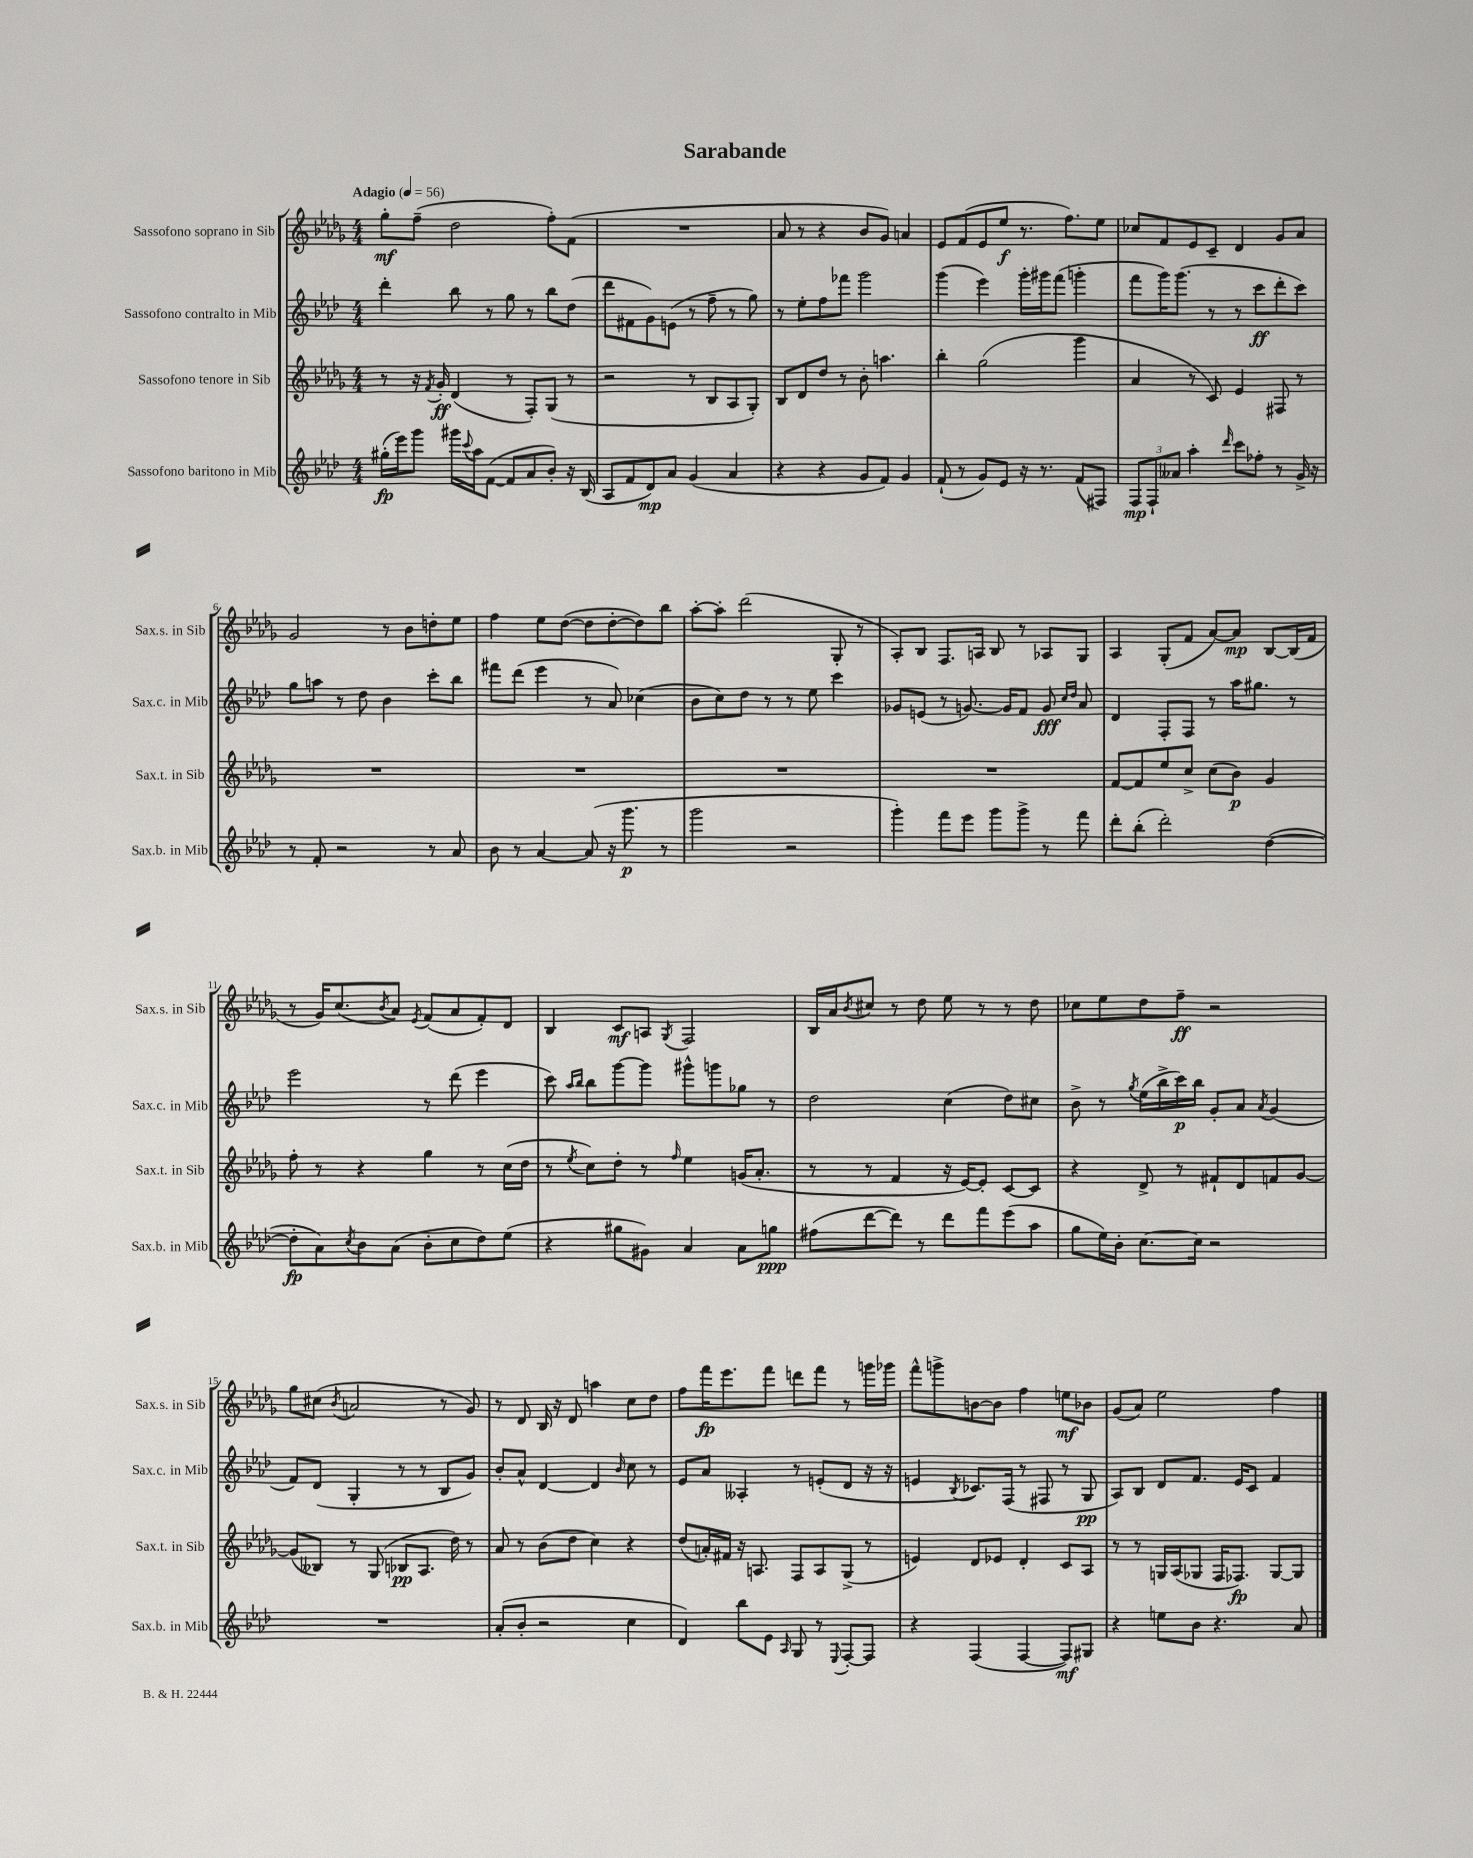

**kern	**dynam	**kern	**dynam	**kern	**dynam	**kern	**dynam
*part4	*part4	*part3	*part3	*part2	*part2	*part1	*part1
*staff4	*staff4	*staff3	*staff3	*staff2	*staff2	*staff1	*staff1
*I"Sassofono baritono in Mib	*	*I"Sassofono tenore in Sib	*	*I"Sassofono contralto in Mib	*	*I"Sassofono soprano in Sib	*
*I'Sax.b. in Mib	*	*I'Sax.t. in Sib	*	*I'Sax.c. in Mib	*	*I'Sax.s. in Sib	*
*clefG2	*	*clefG2	*	*clefG2	*	*clefG2	*
*k[b-e-a-d-]	*	*k[b-e-a-d-g-]	*	*k[b-e-a-d-]	*	*k[b-e-a-d-g-]	*
*M4/4	*	*M4/4	*	*M4/4	*	*M4/4	*
*MM56	*	*MM56	*	*MM56	*	*MM56	*
=1	=1	=1	=1	=1	=1	=1	=1
!	!	!	!	!	!	!LO:TX:a:B:t=Adagio	!
(16gg#X'\LL	fp	8r	.	4ddd-'\	.	8gg-'\L	mf
16eee-\J)	.	.	.	.	.	.	.
8ggg\J	.	16r	.	.	.	(8ff~\J	.
.	.	8qf/	.	.	.	.	.
.	.	16g-'/	ff	.	.	.	.
16ggg#X\LL	.	(4d-/	.	8bb-\	.	2dd-\	.
8qqccc/	.	.	.	.	.	.	.
16aa-\J	.	.	.	.	.	.	.
([8f\J	.	.	.	8r	.	.	.
8f/L]	.	8r	.	8gg\	.	.	.
8a-/	.	8F'/L)	.	8r	.	.	.
8b-'/J)	.	(8G-/J	.	8bb-\L	.	8ff'\L)	.
16r	.	8r	.	(8dd-\J	.	(8f\J	.
(16B-/	.	.	.	.	.	.	.
=2	=2	=2	=2	=2	=2	=2	=2
8A-/L	.	2r	.	8ddd-\L	.	1r	.
8f/	.	.	.	8f#X\	.	.	.
8d-/)	mp	.	.	8g\)	.	.	.
8a-/J	.	.	.	(8en\J	.	.	.
(4g/	.	8r	.	8r	.	.	.
.	.	8B-/L	.	8ff~\	.	.	.
4a-/	.	8A-/	.	8r	.	.	.
.	.	8G-'/J)	.	8gg\)	.	.	.
=3	=3	=3	=3	=3	=3	=3	=3
4r	.	8B-/L	.	8r	.	8a-/	.
.	.	8d-/	.	8ee-'\L	.	8r	.
4r	.	8dd-/J	.	8ff\	.	4r	.
.	.	8r	.	8fff-X\J	.	.	.
8g/L	.	8b-'\	.	2ggg\	.	8b-/L	.
8f/J)	.	4.aan\	.	.	.	8g-/J)	.
4g/	.	.	.	.	.	4an/	.
=4	=4	=4	=4	=4	=4	=4	=4
(8f`/	.	4bb-'\	.	(4ggg\	.	8e-/L	.
8r	.	.	.	.	.	(8f/	.
8g/L)	.	(2gg-\	.	4eee-\)	.	8e-/	.
8e-/J	.	.	.	.	.	8ee-/J	f
16r	.	.	.	16ggg'\LL	.	8.r	.
8.r	.	.	.	16ggg#X\J	.	.	.
.	.	.	.	(8fff\J	.	.	.
.	.	.	.	.	.	8.ff\L)	.
(8f/L	.	4ggg-\	.	4gggn'\	.	.	.
8F#X/J)	.	.	.	.	.	8ee-\J	.
=5	=5	=5	=5	=5	=5	=5	=5
12F/L	mp	4a-/	.	8fff\L	.	8cc-X/L	.
12F`/	.	.	.	.	.	.	.
.	.	.	.	16ggg\K)	.	8f/	.
12a--X/J	.	.	.	.	.	.	.
.	.	.	.	(8.ggg\J	.	.	.
4aa-'\	.	8r	.	.	.	8e-/	.
.	.	8c/)	.	8r	.	8c~/J	.
16qqddd-/	.	.	.	.	.	.	.
8ccc\L	.	4e-/	.	8r	.	4d-/	.
8ff-X'\J	.	.	.	8ccc\L	ff	.	.
8r	.	8F#X/	.	8ddd-'\	.	8g-/L	.
16g^/	.	8r	.	8ccc\J)	.	8a-/J	.
16r	.	.	.	.	.	.	.
!!LO:LB:g=z
=6	=6	=6	=6	=6	=6	=6	=6
8r	.	1r	.	8gg\L	.	2g-/	.
8f'/	.	.	.	8aan\J	.	.	.
2r	.	.	.	8r	.	.	.
.	.	.	.	8dd-\	.	.	.
.	.	.	.	4b-\	.	8r	.
.	.	.	.	.	.	8b-\L	.
8r	.	.	.	8ccc'\L	.	8ddn'\	.
8a-/	.	.	.	8bb-\J	.	8ee-\J	.
=7	=7	=7	=7	=7	=7	=7	=7
8b-\	.	1r	.	8fff#X\L	.	4ff\	.
8r	.	.	.	(8ddd-\J	.	.	.
[4a-/	.	.	.	4eee-\	.	8ee-\L	.
.	.	.	.	.	.	([8dd-\J	.
(8a-/]	.	.	.	8r	.	8dd-\L]	.
16r	.	.	.	8a-/)	.	[8dd-'\	.
8.ggg\	p	.	.	.	.	.	.
.	.	.	.	(4cc-X\	.	8dd-\])	.
8r	.	.	.	.	.	8bb-\J	.
=8	=8	=8	=8	=8	=8	=8	=8
2ggg\	.	1r	.	8b-\L	.	[8aa-'\L	.
.	.	.	.	8cc\)	.	8aa-'\J]	.
.	.	.	.	8dd-\J	.	(2ddd-\	.
.	.	.	.	8r	.	.	.
2r	.	.	.	8r	.	.	.
.	.	.	.	8ee-\	.	.	.
.	.	.	.	4ccc\	.	8G-'/	.
.	.	.	.	.	.	8r	.
=9	=9	=9	=9	=9	=9	=9	=9
4ggg'\)	.	1r	.	8g-X/L	.	8A-'/L)	.
.	.	.	.	(8en/J	.	8B-/J	.
8fff\L	.	.	.	8r	.	8.F/L	.
8eee-\J	.	.	.	[8.gn/)	.	.	.
.	.	.	.	.	.	16An/Jk	.
8ggg\L	.	.	.	.	.	8B-/	.
.	.	.	.	16g/KL]	.	.	.
8ggg^\J	.	.	.	8f/J	.	8r	.
8r	.	.	.	8g/	fff	8A-X/L	.
.	.	.	.	16qqcc/LL	.	.	.
.	.	.	.	16qqdd-/JJ	.	.	.
8fff\	.	.	.	8a-/	.	8G-/J	.
=10	=10	=10	=10	=10	=10	=10	=10
8ddd-'\L	.	[8f/L	.	4d-/	.	4A-/	.
(8bb-'\J	.	8f/]	.	.	.	.	.
2ddd-'\)	.	8ee-/	.	8F'/L	.	(8G-'/L	.
.	.	8cc^/J	.	8F/J	.	8f/J	.
.	.	(8cc\L	.	8r	.	[8a-/L)	.
.	.	8b-\J)	p	16aa-\KL	.	8a-/J]	mp
.	.	.	.	8.gg#X\J	.	.	.
([4dd-\	.	4g-/	.	.	.	[8B-/L	.
.	.	.	.	8r	.	(16B-/L]	.
.	.	.	.	.	.	16f/JJ	.
!!LO:LB:g=z
=11	=11	=11	=11	=11	=11	=11	=11
8dd-'\L]	fp	8ff'\	.	2eee-\	.	8r	.
8a-\)	.	8r	.	.	.	16g-/KL)	.
.	.	.	.	.	.	(8.cc/	.
8qcc/	.	.	.	.	.	.	.
8b-\	.	4r	.	.	.	.	.
.	.	.	.	.	.	8qb-/	.
(8a-\J	.	.	.	.	.	8a-/J)	.
.	.	.	.	.	.	8qe-/	.
8b-'\L	.	4gg-\	.	8r	.	(8f/L	.
8cc\	.	.	.	(8ddd-\	.	8a-/	.
8dd-\)	.	8r	.	4eee-\	.	8f'/)	.
(8ee-\J	.	(16cc\LL	.	.	.	8d-/J	.
.	.	16dd-\JJ	.	.	.	.	.
=12	=12	=12	=12	=12	=12	=12	=12
4r	.	8r	.	8ccc\)	.	4B-/	.
.	.	.	.	16qqaa-/LL	.	.	.
.	.	8qee-/	.	16qqbb-/JJ	.	.	.
.	.	8cc\L)	.	8bb-\L	.	.	.
8gg#X\L	.	8dd-'\J	.	[8ggg\	.	8c/L	mf
8g#X\J)	.	8r	.	8ggg\J]	.	8An/J	.
.	.	16qqff/	.	.	.	8qG-/	.
4a-/	.	4ee-\	.	8ggg#X^^\L	.	2F/	.
.	.	.	.	8gggn\	.	.	.
8a-\L	.	(16gn/KL	.	8gg-X\J	.	.	.
.	.	8.a-'/J	.	.	.	.	.
8ggn\J	ppp	.	.	8r	.	.	.
=13	=13	=13	=13	=13	=13	=13	=13
(8ff#X\L	.	8r	.	2dd-\	.	16B-/LL	.
.	.	.	.	.	.	16a-/J	.
.	.	.	.	.	.	8qb-/	.
[8ddd-\	.	8r	.	.	.	8cc#X/J	.
8ddd-\J])	.	4f/	.	.	.	8r	.
8r	.	.	.	.	.	8dd-\	.
8ddd-\L	.	16r	.	(4cc\	.	8ee-\	.
.	.	[16e-/KL)	.	.	.	.	.
8fff\	.	8e-'/J]	.	.	.	8r	.
(8eee-\	.	[8c/L	.	8dd-\L)	.	8r	.
8aa-\J	.	8c/J]	.	8cc#X\J	.	8dd-\	.
=14	=14	=14	=14	=14	=14	=14	=14
8gg\L	.	4r	.	8b-^\	.	8cc-X\L	.
16ee-\L)	.	.	.	8r	.	8ee-\	.
16b-'\JJ	.	.	.	.	.	.	.
.	.	.	.	8qgg/	.	.	.
[8.cc\L	.	8d-^/	.	(16ee-\LL	.	8dd-\	.
.	.	.	.	16bb-^\	.	.	.
.	.	8r	.	16ccc\)	p	8ff~\J	ff
16cc\Jk]	.	.	.	16bb-\JJ	.	.	.
2r	.	8f#X`/L	.	8g'/L	.	2r	.
.	.	8d-/	.	8a-/J	.	.	.
.	.	.	.	8qa-/	.	.	.
.	.	8fn/	.	(4g/	.	.	.
.	.	[8g-/J	.	.	.	.	.
!!LO:LB:g=z
=15	=15	=15	=15	=15	=15	=15	=15
1r	.	(8g-/L]	.	8f/L)	.	8gg-\L	.
.	.	8B--X/J)	.	(8d-/J	.	(8cc#X\J	.
.	.	.	.	.	.	8qb-/	.
.	.	8r	.	4G'/	.	2an/	.
.	.	(8G-/	.	.	.	.	.
.	.	8B-X/L	pp	8r	.	.	.
.	.	8.A-/J	.	8r	.	.	.
.	.	.	.	8B-/L	.	8r	.
.	.	16dd-\)	.	.	.	.	.
.	.	8r	.	8g/J)	.	8g-/)	.
=16	=16	=16	=16	=16	=16	=16	=16
(8a-'/L	.	8a-/	.	8b-'/L	.	8r	.
8b-'/J	.	8r	.	8a-^^/J	.	8d-/	.
2r	.	(8b-\L	.	[4d-/	.	16B-/	.
.	.	.	.	.	.	16r	.
.	.	8dd-\J	.	.	.	8d-/	.
.	.	4cc\)	.	4d-/]	.	4aan\	.
.	.	.	.	16qqb-/	.	.	.
4cc\	.	4r	.	8cc\	.	8cc\L	.
.	.	.	.	8r	.	8dd-\J	.
=17	=17	=17	=17	=17	=17	=17	=17
4d-/)	.	(8dd-/L	.	8e-/L	.	8ff\L	.
.	.	16an'/L)	.	8a-/J	.	16fff\K	fp
.	.	16f#X/JJ	.	.	.	8.eee-\	.
8bb-\L	.	16r	.	4A--X'/	.	.	.
.	.	8.An/	.	.	.	.	.
8e-\J	.	.	.	.	.	8fff\J	.
16qqA-/	.	.	.	.	.	.	.
8G/	.	8F/L	.	8r	.	8dddn\L	.
8r	.	8A/	.	(8en'/L	.	8fff\J	.
8qqE-/	.	.	.	.	.	.	.
[8F'/L	.	(8G-^/J	.	8d-/J	.	8r	.
8F/J]	.	8r	.	16r	.	16gggn\LL	.
.	.	.	.	16r	.	16ggg-X\JJ	.
=18	=18	=18	=18	=18	=18	=18	=18
4r	.	4en/)	.	4en/	.	8fff^^\L	.
.	.	.	.	.	.	8gggn^\	.
.	.	.	.	8qB-/	.	.	.
(4F/	.	8d-/L	.	8.c-X/L)	.	[8bn\	.
.	.	8e-X/J	.	.	.	8b\J]	.
.	.	.	.	(16F/Jk	.	.	.
[4F/	.	4d-'/	.	8r	.	4ff\	.
.	.	.	.	8F#X/	.	.	.
8F/L])	mf	8c/L	.	8r	.	8een\L	mf
8G#X/J	.	8A-/J	.	8G/	pp	8b-X\J	.
=19	=19	=19	=19	=19	=19	=19	=19
4r	.	8r	.	8A-/L)	.	(8g-/L	.
.	.	8r	.	8B-/J	.	8a-/J)	.
8een\L	.	16Gn/LL	.	8d-/L	.	2ee-\	.
.	.	(16A-/J	.	.	.	.	.
8b-\J	.	8G-X/J	.	8.f/J	.	.	.
4.r	.	16F/KL	.	.	.	.	.
.	.	8.F-X/J)	fp	16e-/KL	.	.	.
.	.	.	.	8c/J	.	.	.
.	.	[8G-/L	.	4f/	.	4ff\	.
8a-/	.	8G-/J]	.	.	.	.	.
==	==	==	==	==	==	==	==
*-	*-	*-	*-	*-	*-	*-	*-
